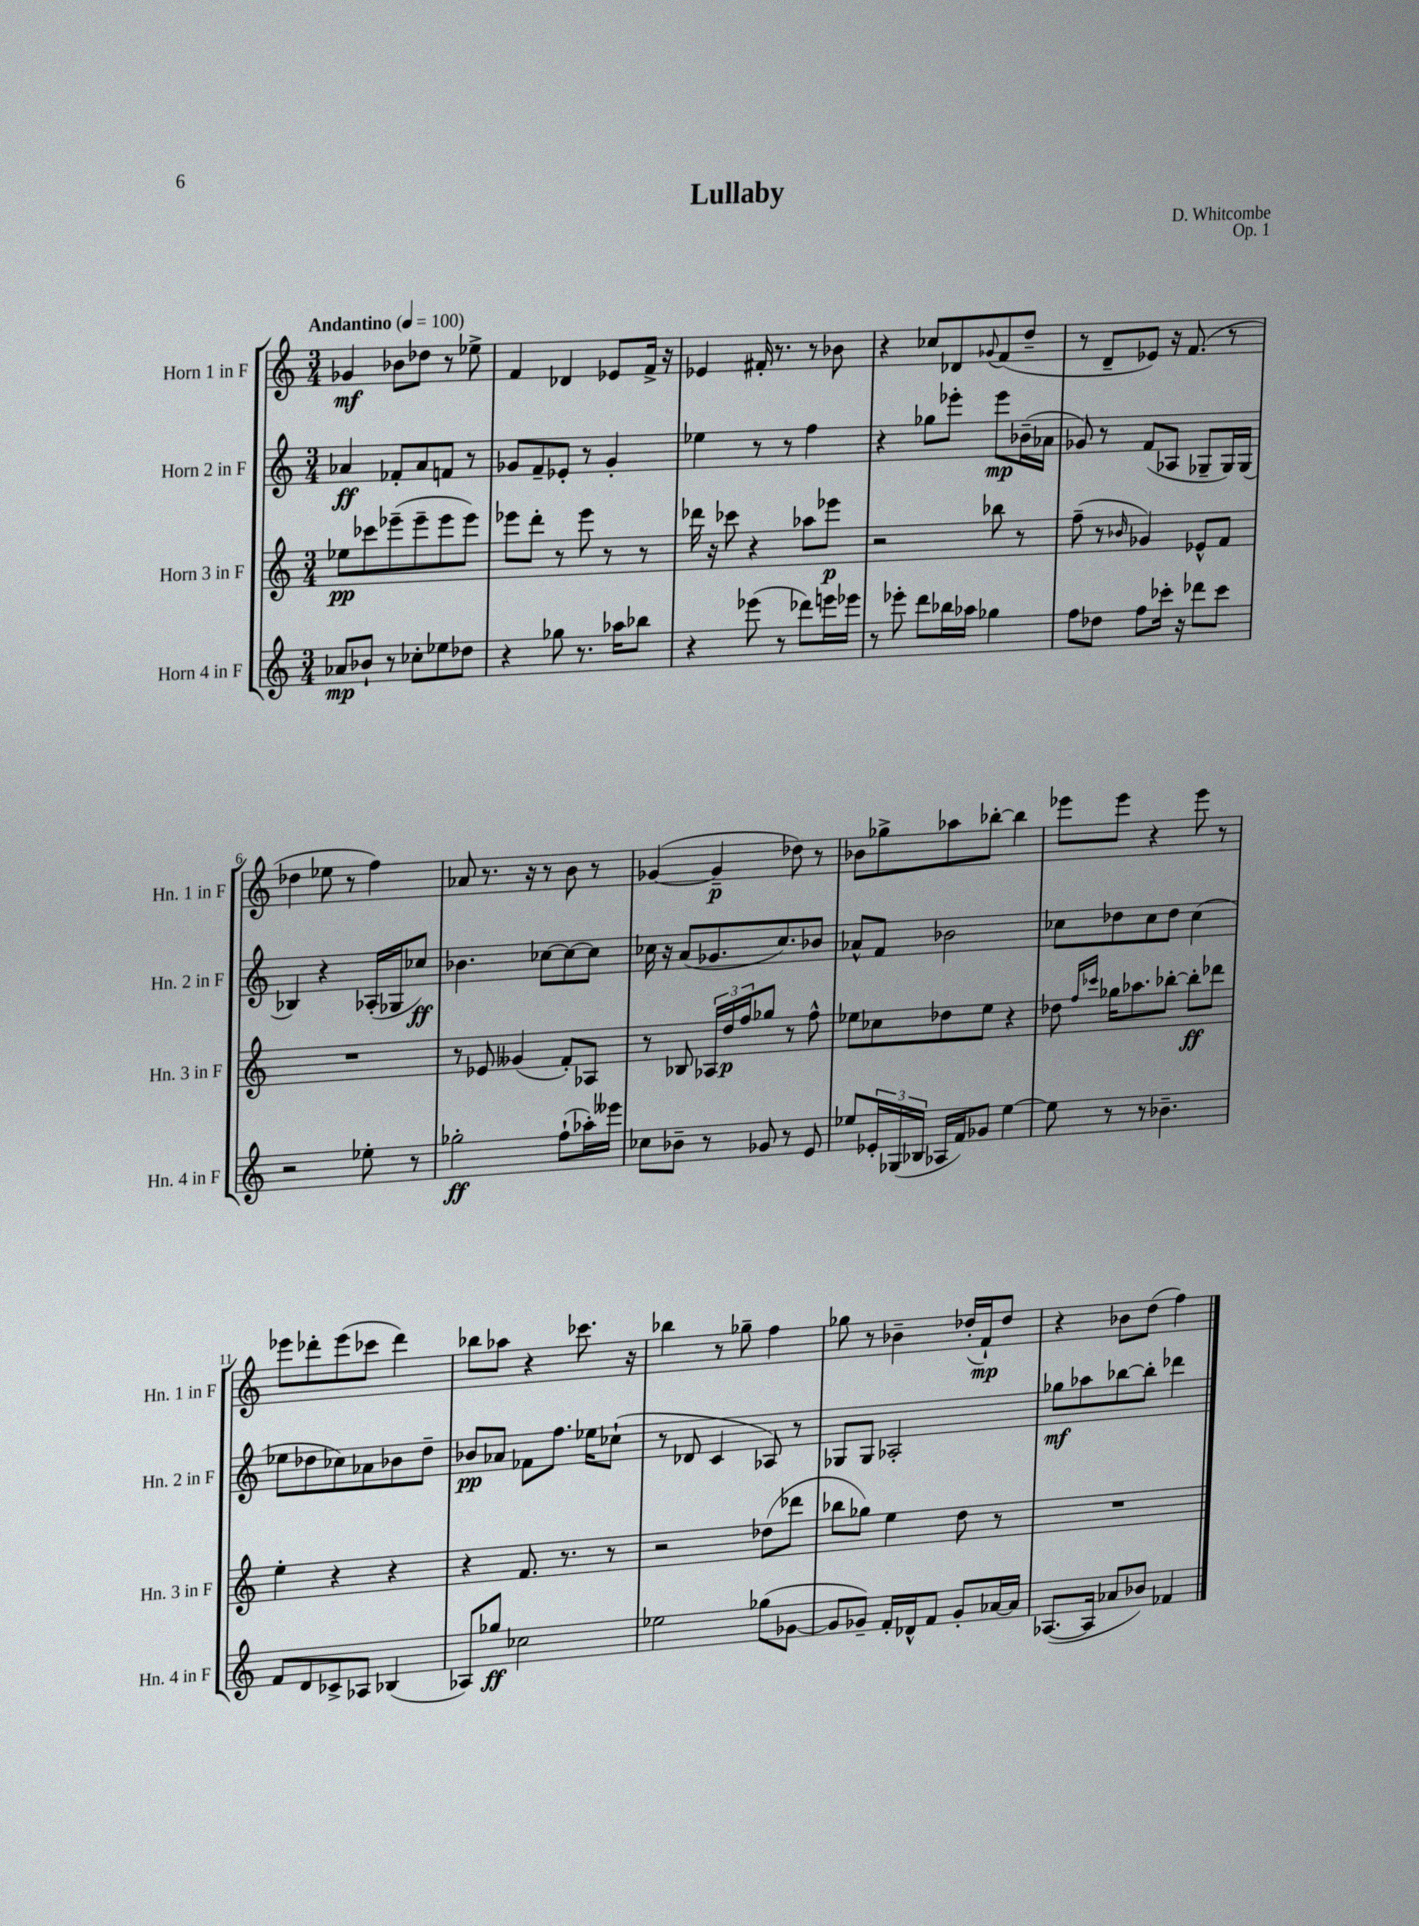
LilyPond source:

\header { title = "Lullaby" composer = "D. Whitcombe" opus = "Op. 1" }
<<
\new StaffGroup <<
\new Staff = "s0" \with { instrumentName = "Horn 1 in F" shortInstrumentName = "Hn. 1 in F" } {
    \clef treble \key c \major \numericTimeSignature \time 3/4 \tempo "Andantino" 4 = 100
    ges'4\mf bes'8 des''8 r8 ees''8-> |
    f'4 des'4 ees'8 f'16-> r16 |
    ees'4 fis'16-. r8. r8 bes'8 |
    r4 ces''8 des'8 \appoggiatura { ges'8 } f'8( d''8-- |
    r8 d'8-- ees'8) r16 f'8.( r8 |
    des''4 ees''8 r8 f''4) |
    aes'8 r8. r16 r8 b'8 r8 |
    ges'4~( ges'4--\p des''8) r8 |
    bes'8 ges''8-> aes''8 bes''8~-. bes''4 |
    ees'''8 ees'''8 r4 ees'''8 r8 |
    ees'''8 des'''8-. ees'''8( ces'''8 des'''4) |
    bes''8 aes''8 r4 ces'''8. r16 |
    bes''4 r8 ges''8-- f''4 |
    ges''8 r8 bes'4-- des''16-.( f'16-!\mp) des''8 |
    r4 bes'8 d''8( f''4) \bar "|." |
}
\new Staff = "s1" \with { instrumentName = "Horn 2 in F" shortInstrumentName = "Hn. 2 in F" } {
    \clef treble \key c \major \numericTimeSignature \time 3/4
    aes'4\ff fes'8-. aes'8 f'8 r8 |
    ges'8 f'8-- ees'8-. r8 ges'4-. |
    ees''4 r8 r8 f''4 |
    r4 ges''8 ees'''8-. ees'''8\mp bes'16--( aes'16 |
    ges'8) r8 f'8( aes8 ges8-- ges16) ges16( |
    bes4) r4 aes16-.( ges16 ces''8\ff) |
    bes'4. ces''8~ ces''8~ ces''8 |
    ces''16 r16 a'8( ges'8. ces''8.) bes'8 |
    aes'8-^ f'8 bes'2 |
    ces''8 des''8 ces''8 des''8 ces''4( |
    ees''8 des''8 ces''8) aes'8 bes'8 des''8-- |
    bes'8\pp aes'8 fes'8 f''8. ees''16 ces''8-!( |
    r8 des'8 c'4 aes8) r8 |
    ges8 ges8 aes2-. |
    ges''8\mf aes''8 bes''8~ bes''8-. des'''4 \bar "|." |
}
\new Staff = "s2" \with { instrumentName = "Horn 3 in F" shortInstrumentName = "Hn. 3 in F" } {
    \clef treble \key c \major \numericTimeSignature \time 3/4
    ees''8\pp ces'''8 ees'''8--( ees'''8-- ees'''8 ees'''8) |
    ees'''8 d'''8-. r8 ees'''8 r8 r8 |
    des'''16 r16 ces'''8 r4 aes''8 ees'''8\p |
    r2 bes''8 r8 |
    f''8--( r8 \grace { bes'16 } ges'4) ees'8-^ f'8 |
    R2. |
    r8 ees'8 geses'4( f'8-.) aes8 |
    r8 bes8 \tuplet 3/2 { aes16 d''16\p f''16 } ges''8 r8 f''8-^ |
    ees''8 ces''8 des''8 ees''8 r4 |
    des''8 \grace { f''16 ces'''16 } ges''16 aes''8. bes''8~-. bes''8-.\ff des'''8 |
    e''4-. r4 r4 |
    r4 f'8. r8. r8 |
    r2 des''8( des'''8 |
    bes''8 ges''8) e''4 d''8 r8 |
    R2. \bar "|." |
}
\new Staff = "s3" \with { instrumentName = "Horn 4 in F" shortInstrumentName = "Hn. 4 in F" } {
    \clef treble \key c \major \numericTimeSignature \time 3/4
    aes'8\mp bes'8-! r8 ces''8-. ees''8 des''8 |
    r4 ges''8 r8. aes''16 bes''8 |
    r4 ees'''8( r8 des'''8) e'''16 ees'''16 |
    r8 ees'''8-. d'''8 bes''16 aes''16 ges''4 |
    f''8 des''8 f''8 ces'''16-. r16 des'''8 ces'''8 |
    r2 ees''8-. r8 |
    ges''2-.\ff f''8-!( aes''16-.) eeses'''16 |
    ces''8 bes'8-- r8 ges'8 r8 e'8 |
    ees''8 \tuplet 3/2 { ees'16-. ges16( bes16 } aes16 f'16) ges'8 ees''4~ |
    ees''8 r8 r8 bes'4.-- |
    f'8 d'8 ces'8-> aes8 bes4( |
    aes8) ges''8\ff ces''2 |
    ees''2 ges''8( ges'8~ |
    ges'8 ges'8--) f'16-. des'16-^ f'8 ges'8-. aes'16~ aes'16 |
    aes8.~( aes16 aes'8 bes'8) fes'4 \bar "|." |
}
>>
>>
